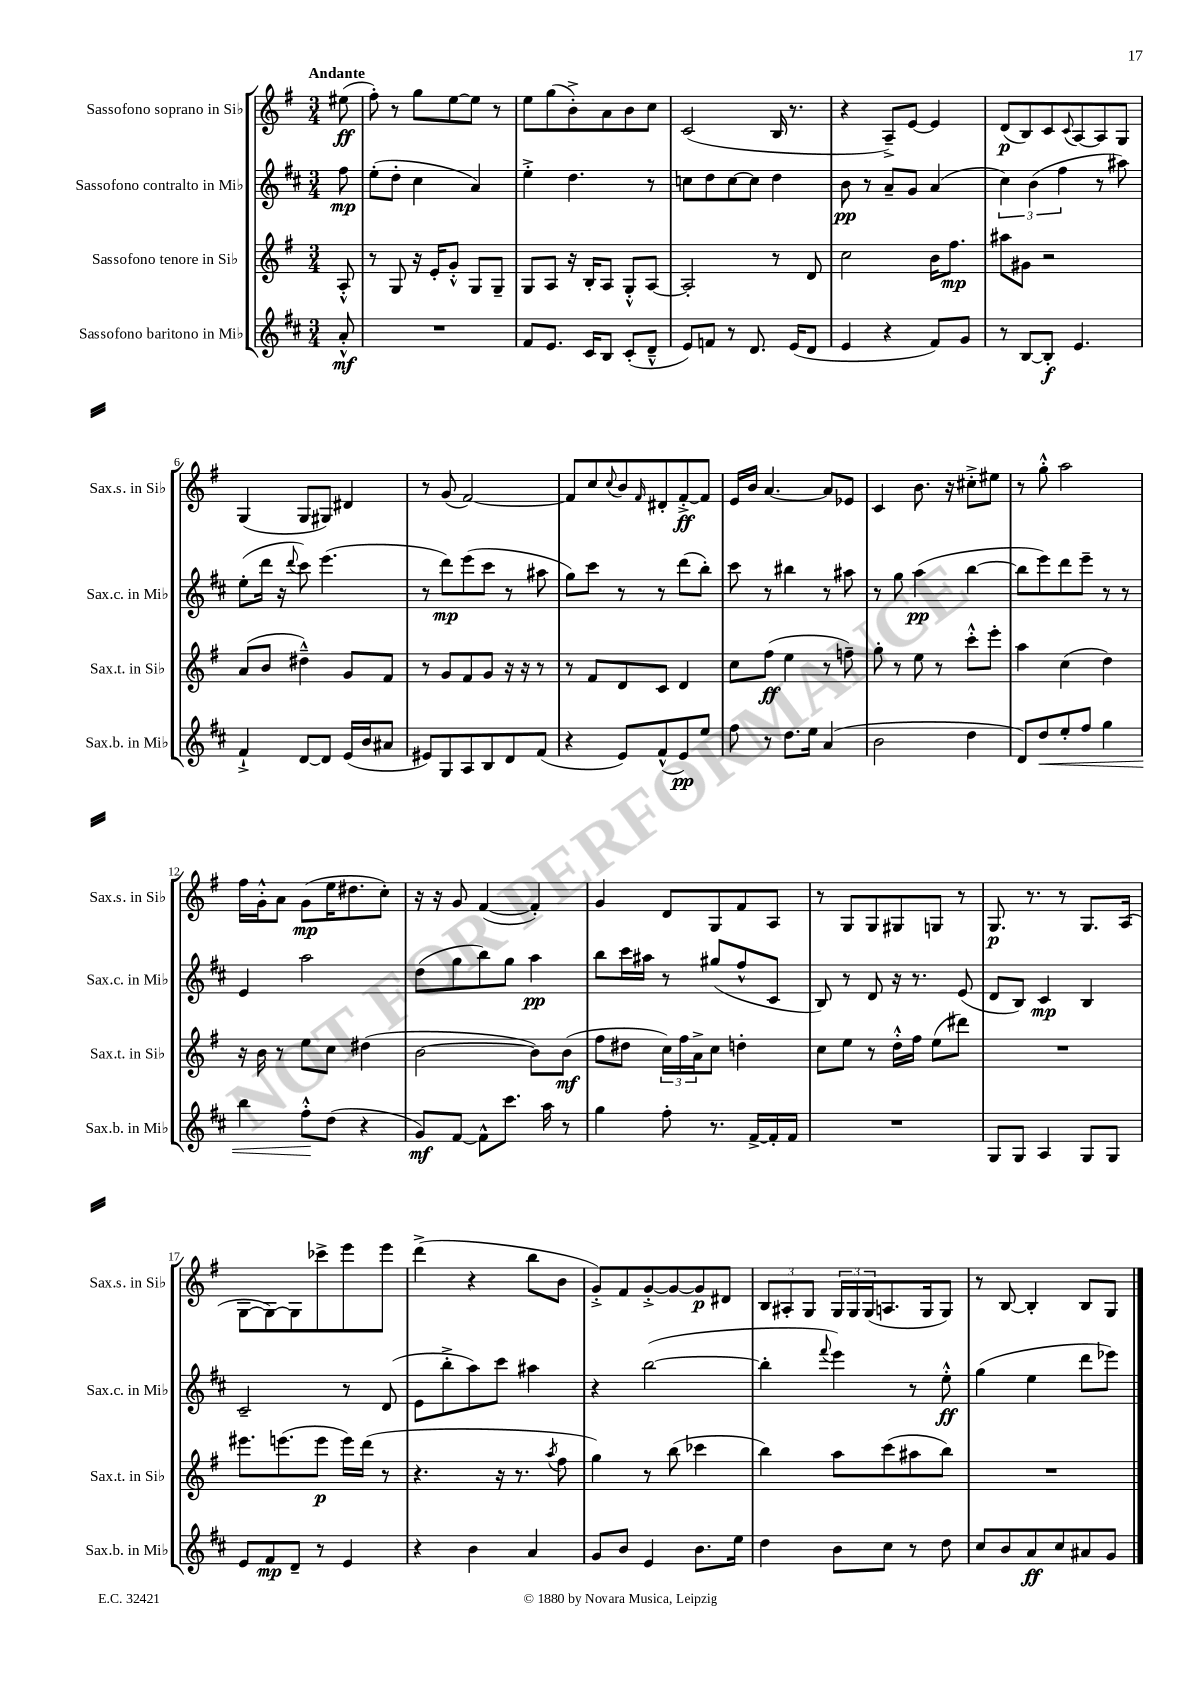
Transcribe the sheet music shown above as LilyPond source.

<<
\new StaffGroup <<
\new Staff = "s0" \with { instrumentName = "Sassofono soprano in Sib" shortInstrumentName = "Sax.s. in Sib" } {
    \clef treble \key g \major \numericTimeSignature \time 3/4 \partial 8 \tempo "Andante"
    eis''8\ff( |
    fis''8-.) r8 g''8 e''8~ e''8 r8 |
    e''8 g''8( b'8-.->) a'8 b'8 c''8 |
    c'2( b16 r8. |
    r4 a8--->) e'8~ e'4 |
    d'8\p( b8) c'8 \appoggiatura { c'8 } a8~ a8 g8 |
    g4( g8 gis8) dis'4 |
    r8 g'8( fis'2~) |
    fis'8 c''8 \appoggiatura { c''8 } b'8 \grace { fis'16 } dis'8-. fis'8~-.->\ff fis'8 |
    e'16 b'16 a'4.~ a'8 ees'8 |
    c'4 b'8. r16 cis''8-.-> eis''8 |
    r8 g''8-.-^ a''2 |
    fis''16 g'16-.-^ a'8 g'8\mp( e''16 dis''8. c''8-.) |
    r16 r16 g'8 fis'4~( fis'4-.) |
    g'4 d'8 g8 fis'8 a8 |
    r8 g8 g8 gis8 g8 r8 |
    g8.\p r8. r8 g8. a16( |
    g8~ g8~) g8 ces'''8-> e'''8 e'''8 |
    d'''4->( r4 b''8 b'8 |
    g'8-.->) fis'8 g'8~-.-> g'8~ g'8\p dis'8 |
    \tuplet 3/2 { b8 ais8-. g8 } \tuplet 3/2 { g16 g16 g16( } a8. g16 g8) |
    r8 b8~ b4-. b8 g8 \bar "|." |
}
\new Staff = "s1" \with { instrumentName = "Sassofono contralto in Mib" shortInstrumentName = "Sax.c. in Mib" } {
    \clef treble \key d \major \numericTimeSignature \time 3/4 \partial 8
    fis''8\mp |
    e''8-.( d''8-. cis''4 a'4) |
    e''4-.-> d''4. r8 |
    c''8 d''8 c''8~ c''8 d''4 |
    b'8\pp r8 a'8-- g'8 a'4( |
    \tuplet 3/2 { cis''4) b'4( fis''4 } r8 ais''8) |
    e''8-.( d'''16 r16 \appoggiatura { d'''8 } cis'''8) e'''4.( |
    r8 d'''8\mp) e'''8( cis'''8 r8 ais''8 |
    g''8) cis'''8 r8 r8 d'''8( b''8-.) |
    cis'''8 r8 bis''4 r8 ais''8 |
    r8 g''8 a''4\pp( b''4~ |
    b''8 e'''8) d'''8 e'''8-- r8 r8 |
    e'4 a''2 |
    d''8( g''8 b''8) g''8 a''4\pp |
    b''8 cis'''16 ais''16 r8 gis''8( fis''8-^ cis'8 |
    b8) r8 d'8 r16 r8. e'8( |
    d'8 b8) cis'4\mp b4 |
    cis'2-- r8 d'8( |
    e'8 b''8-.-> a''8) cis'''8 ais''4 |
    r4 b''2~( |
    b''4-. \appoggiatura { fis'''8 } e'''4) r8 e''8-.-^\ff |
    g''4( e''4 d'''8 ees'''8) \bar "|." |
}
\new Staff = "s2" \with { instrumentName = "Sassofono tenore in Sib" shortInstrumentName = "Sax.t. in Sib" } {
    \clef treble \key g \major \numericTimeSignature \time 3/4 \partial 8
    a8-.-^ |
    r8 g8 r16 e'16-. g'8-.-^ g8 g8-- |
    g8 a8 r16 b16-. a8 g8-.-^ a8~ |
    a2-. r8 d'8 |
    c''2 b'16 fis''8.\mp |
    ais''8 gis'8 r2 |
    a'8( b'8 dis''4---^) g'8 fis'8 |
    r8 g'8 fis'8 g'8 r16 r16 r8 |
    r8 fis'8 d'8 c'8 d'4 |
    c''8 fis''8\ff( e''4 r8 f''8--) |
    g''8-. r8 e''8 r8 c'''8-.-^ e'''8-. |
    a''4 c''4( d''4) |
    r16 b'16 r8 e''8 c''8 dis''4( |
    b'2~ b'8) b'8\mf( |
    fis''8 dis''8 \tuplet 3/2 { c''16) fis''16 a'16-> } c''8 d''4-. |
    c''8 e''8 r8 d''16-.-^ fis''16 e''8( dis'''8) |
    R2. |
    eis'''8. e'''8.( e'''8\p e'''16) d'''16( r8 |
    r4. r16 r8. \acciaccatura { a''8 } fis''8 |
    g''4) r8 b''8( ces'''4 |
    b''4) a''8 c'''8( ais''8 b''8) |
    R2. \bar "|." |
}
\new Staff = "s3" \with { instrumentName = "Sassofono baritono in Mib" shortInstrumentName = "Sax.b. in Mib" } {
    \clef treble \key d \major \numericTimeSignature \time 3/4 \partial 8
    a'8-.-^\mf |
    R2. |
    fis'8 e'8. cis'16 b8 cis'8-.( d'8---^ |
    e'8) f'8 r8 d'8. e'16( d'8 |
    e'4 r4 fis'8) g'8 |
    r8 b8~ b8-.\f e'4. |
    fis'4-!-> d'8~ d'8 e'16( b'16 ais'8 |
    eis'8) g8 a8 b8 d'8 fis'8( |
    r4 e'8) fis'8-^( e'8\pp) e''8 |
    fis''8 r8 d''8. e''16 a'4( |
    b'2 d''4 |
    d'8) d''8\< e''8-. fis''8 g''4 |
    b''4 fis''8-.-^\! d''8( r4 |
    g'8\mf) fis'8~ fis'8-^ cis'''8. a''16 r8 |
    g''4 fis''8-. r8. fis'16~-> fis'16-. fis'16 |
    R2. |
    g8 g8 a4 g8 g8 |
    e'8 fis'8\mp d'8-- r8 e'4 |
    r4 b'4 a'4 |
    g'8 b'8 e'4 b'8. e''16 |
    d''4 b'8 cis''8 r8 d''8 |
    cis''8 b'8 a'8\ff cis''8 ais'8 g'8 \bar "|." |
}
>>
>>
